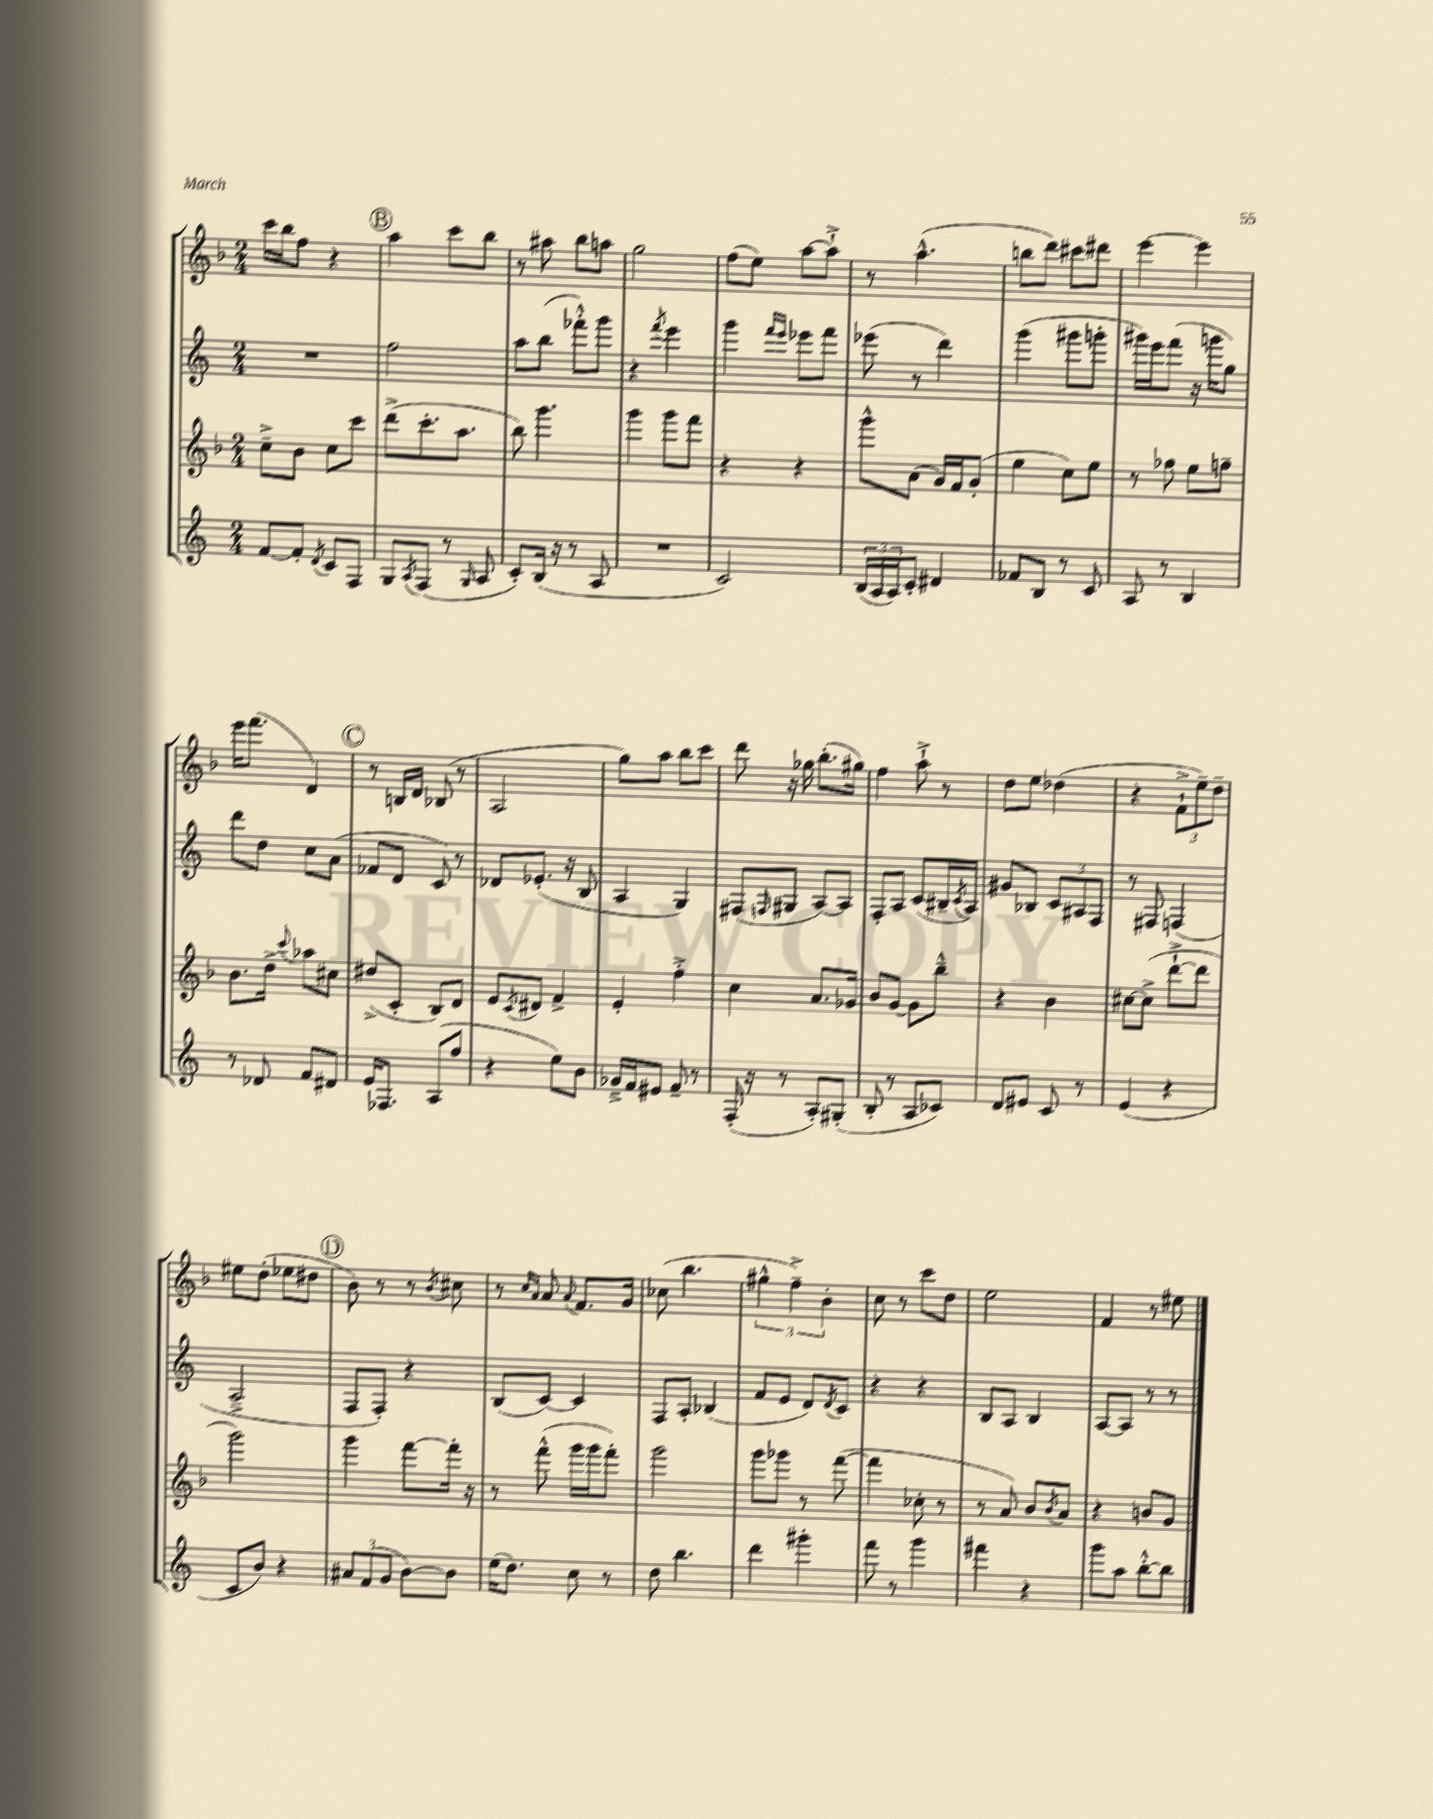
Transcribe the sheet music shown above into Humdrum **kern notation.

**kern	**kern	**kern	**kern
*staff4	*staff3	*staff2	*staff1
*clefG2	*clefG2	*clefG2	*clefG2
*k[]	*k[b-]	*k[]	*k[b-]
*M2/4	*M2/4	*M2/4	*M2/4
[8f/L	8cc~^\L	2r	16ccc\LL
.	.	.	16bb-\J
8f'/]J	8b-\J	.	8ff\J
8qd/	.	.	.
8c/L	8cc\L	.	4r
8F/J	8ccc\J	.	.
=	=	=	=
8G/L	(8ddd^\L	2ff\	4aa\
8qA/	.	.	.
(8F/J	8.ccc'\	.	.
8r	.	.	8ccc\L
.	8.aa\J	.	.
16qqG/	.	.	.
8A/	.	.	8bb-\J
=	=	=	=
8c'/L)	8bb-\)	8aa\L	8r
(16B/Jk	4.ggg\	(8bb\J	8aa#\
16r	.	.	.
8r	.	8fff-'^^\L)	8bb-\L
8A/	.	8ggg\J	8aa\J
=	=	=	=
2r	4ggg\	4r	2gg\
.	.	8qfff/	.
.	8ggg\L	4eee\	.
.	8fff\J	.	.
=	=	=	=
2c/)	4r	4ggg\	(8ff\L
.	.	.	8ee\J)
.	.	16qqfff/LL	.
.	.	16qqeee/JJ	.
.	4r	8eee-\L	[8aa\L
.	.	8fff\J	8aa`^\]J
=	=	=	=
(24B/LL	8ggg^^\L	(8eee-\	8r
24A/	.	.	.
24A/J)	.	.	.
8c'/J	(8a\J	8r	(4.aa^^\
4d#/	16g/LL)	4ddd\)	.
.	16f/J	.	.
.	(8g'/J	.	.
=	=	=	=
8f-/L	4ee\	(4ggg\	8bb\L
8B/J	.	.	8ddd\J)
8r	8cc\L)	8ggg#\L	8ccc#\L
8c/	8ee\J	8ggg'\J	8ddd#\J
=	=	=	=
8A/	8r	16ggg#\LL)	[4eee\
.	.	16eee\J	.
8r	8ff-\	(8fff\J	.
4B/	8ee\L	16r	4eee\]
.	.	16ggg\LK	.
.	8ff~\J	8gg\J)	.
=	=	=	=
8r	8.b-\L	8ddd\L	16eee\LK
.	.	.	(8.fff\J
8d-/	.	8dd\J	.
.	16dd^\Jk	.	.
.	8qqccc/	.	.
8f/L	8aa-\L	8cc\L	4d/)
8d#/J	8cc#\J	(8a\J	.
=	=	=	=
16e/LK	(8dd#^/L	8f-/L	8r
8.F-/J	.	.	.
.	8c'/J	8d/J	16B/LL
.	.	.	16d/JJ
(8A/L	8B-/L)	8c/)	(8B-/
8ff/J	8d/J	8r	8r
=	=	=	=
4r	8e/L	8d-/L	2A/
.	8qc/	.	.
.	8d#/J	(8.e-'/J	.
8ee\L)	4f^/	.	.
.	.	16r	.
8b\J	.	8B/	.
=	=	=	=
16g-~^/LL	4e'/	4A/	8gg\L)
16f/J	.	.	.
8e#/J	.	.	8aa\J
8f~/	4ff'^\	4G/)	8bb-\L
8r	.	.	8ccc\J
=	=	=	=
(16F'/	4cc\	(8F#/L	8ddd\
16r	.	.	.
.	.	16qqF/	.
8r	.	8G#/J	16r
.	.	.	16gg-\
8A'/L)	8.a/L	[8A/L)	(8.bb-'\L
(8G#'/J	.	8A/]J	.
.	16g-/Jk	.	16gg#\Jk)
=	=	=	=
8B'/	8b-/L	8F'/L	4ff\
8r	[8g/J	8A/J	.
8A/L	8g\]L	(8c/L	8aa`^\
8c-/J)	8bb-~^^\J	16B#~/L	8r
.	.	8qc/	.
.	.	16A/JJ)	.
=	=	=	=
8d/L	4r	8g#/L	8dd\L
8e#/J	.	8B-/J	8ee\J
8c/	4b-\	12c/L	(4dd-\
.	.	12A#/	.
8r	.	.	.
.	.	12F/J	.
=	=	=	=
(4e/	[8cc#\L	8r	4r
.	(8cc#^\]J	8F#/	.
4r	[8ddd`^\L	(4F/	12f`^\L
.	.	.	12ee~\)
.	8ddd\]J	.	.
.	.	.	12dd~\J
=	=	=	=
8c/L	2ggg\)	2A~^/	8ee#\L
8b/J)	.	.	(8dd'\J
4r	.	.	8ee-\L
.	.	.	8dd#\J
=	=	=	=
12a#/L	4ggg\	8F/L	8b-\)
(12f/	.	.	.
.	.	8F'/J)	8r
12g/J	.	.	.
[8b\L)	[8fff\L	4r	8r
.	.	.	8qb-/
8b\]J	16fff'\]Jk	.	8cc#\
.	16r	.	.
=	=	=	=
(16ee\LK	8r	(8B/L	8r
8.dd\J)	.	.	.
.	.	.	16qqcc/LL
.	.	.	16qqa/JJ
.	(8fff^^\	[8c/J)	8a/
.	.	.	8qqa/
8cc\	16ggg\LL	4c/]	8.f/L
.	16ggg\J	.	.
8r	8fff'\J)	.	.
.	.	.	16g/Jk
=	=	=	=
8dd\	2ggg\	8F/L	(8cc-\
4.bb\	.	8A'/J	4.bb-\
.	.	(4B-/	.
=	=	=	=
4ddd\	8ggg\L	8f/L	6gg#^^\
.	8ggg-\J	8e/J	.
.	.	.	6ff~^\)
4ggg#'\	8r	8d/L)	.
.	.	.	6b-'\
.	.	8qd/	.
.	([8fff\	8c/J	.
=	=	=	=
8fff\	4fff\]	4r	8cc\
8r	.	.	8r
4ggg\	8cc-'\	4r	8ccc\L
.	8r	.	8dd\J
=	=	=	=
4fff#\	8r	8B/L	2ee\
.	8a/)	8A/J	.
4r	8b-/L	4B/	.
.	8qb-/	.	.
.	8a/J	.	.
=	=	=	=
8ggg\L	4r	[8A/L	4f/
8aa\J	.	8A/]J	.
[8bb'^^\L	8b/L	8r	8r
8bb\]J	8g/J	8r	8ee#\
==	==	==	==
*-	*-	*-	*-
